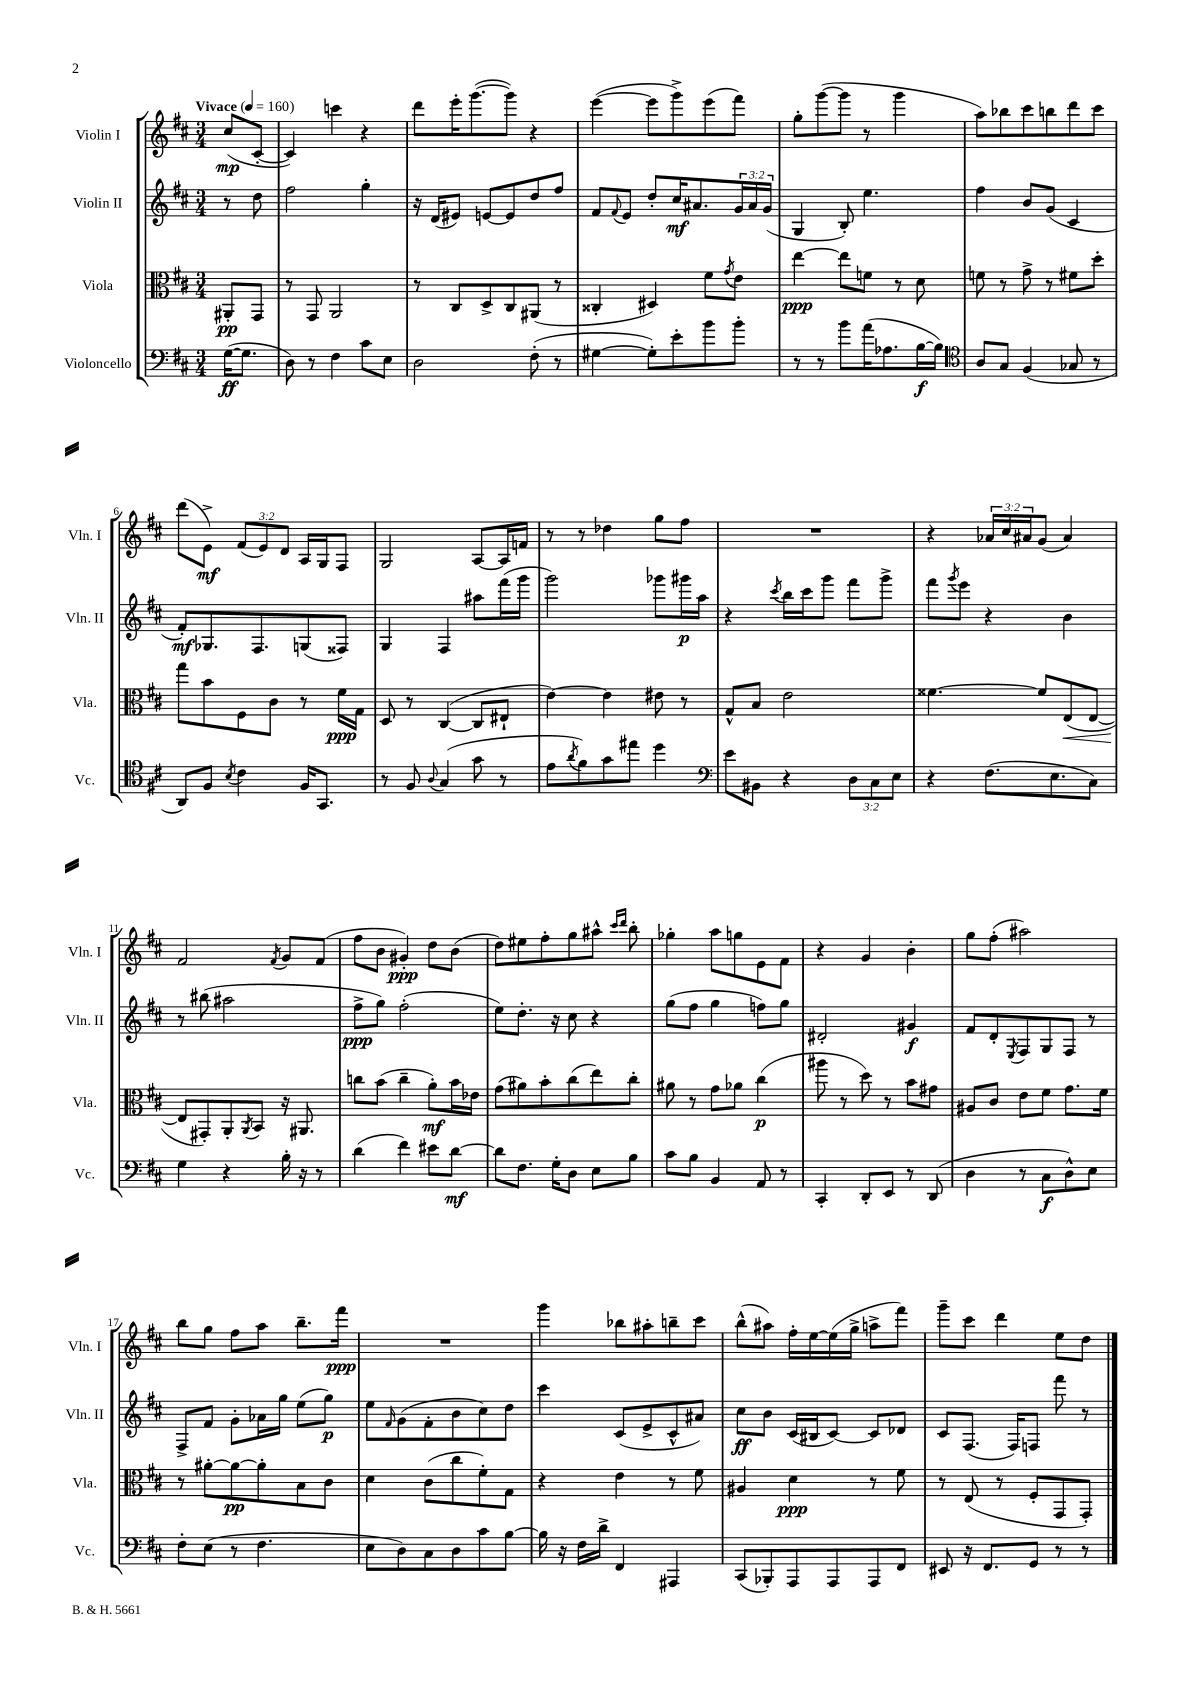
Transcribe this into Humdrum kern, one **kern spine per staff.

**kern	**dynam	**kern	**dynam	**kern	**dynam	**kern	**dynam
*part4	*part4	*part3	*part3	*part2	*part2	*part1	*part1
*staff4	*staff4	*staff3	*staff3	*staff2	*staff2	*staff1	*staff1
*I"Violoncello	*	*I"Viola	*	*I"Violin II	*	*I"Violin I	*
*I'Vc.	*	*I'Vla.	*	*I'Vln. II	*	*I'Vln. I	*
*clefF4	*	*clefC3	*	*clefG2	*	*clefG2	*
*k[f#c#]	*	*k[f#c#]	*	*k[f#c#]	*	*k[f#c#]	*
*M3/4	*	*M3/4	*	*M3/4	*	*M3/4	*
*MM160	*	*MM160	*	*MM160	*	*MM160	*
=	=	=	=	=	=	=	=
!	!	!	!	!	!	!LO:TX:a:B:t=Vivace	!
([16G\KL	ff	8AA#X'/L	pp	8r	.	(8cc#/L	mp
8.G\J]	.	.	.	.	.	.	.
.	.	8GG/J	.	8dd\	.	[8c#'/J	.
=1	=1	=1	=1	=1	=1	=1	=1
8D\)	.	8r	.	2ff#\	.	4c#/])	.
8r	.	8GG/	.	.	.	.	.
4F#\	.	2AA/	.	.	.	4cccn\	.
8c#\L	.	.	.	4gg'\	.	4r	.
8E\J	.	.	.	.	.	.	.
=2	=2	=2	=2	=2	=2	=2	=2
2D\	.	8r	.	16r	.	8ddd\L	.
.	.	.	.	(16d/KL	.	.	.
.	.	8C#/L	.	8e#X/J)	.	16eee'\K	.
.	.	.	.	.	.	([8.ggg\	.
.	.	8D^/	.	[8en/L	.	.	.
.	.	8C#/	.	8e/]	.	8ggg\J])	.
(8F#'\	.	(8AA#X/J	.	8dd/	.	4r	.
8r	.	8r	.	8ff#/J	.	.	.
=3	=3	=3	=3	=3	=3	=3	=3
[4G#X\	.	4C##X'/	.	8f#/L	.	([4eee\	.
.	.	.	.	8qqf#/	.	.	.
.	.	.	.	8e/J	.	.	.
8G#'\L])	.	4D#X/)	.	8dd'/L	.	8eee\L]	.
8e'\	.	.	.	16cc#/K	mf	8ggg^\)	.
.	.	.	.	8.a#X/	.	.	.
8b\	.	8f#\L	.	.	.	(8eee\	.
.	.	8qg/	.	.	.	.	.
8b'\J	.	8e\J	.	24g/L	.	8fff#\J)	.
.	.	.	.	24a#/	.	.	.
.	.	.	.	(24g/JJ	.	.	.
=4	=4	=4	=4	=4	=4	=4	=4
8r	.	[4ee\	ppp	4G/	.	8gg'\L	.
8r	.	.	.	.	.	([8ggg\	.
8b\L	.	8ee\L]	.	8B'/)	.	8ggg\J]	.
(16a\K	.	8fn\J	.	4.ee\	.	8r	.
8.A-X\	.	.	.	.	.	.	.
.	.	8r	.	.	.	4ggg\	.
[16B\L	f	8d\	.	.	.	.	.
16B\JJ])	.	.	.	.	.	.	.
=5	=5	=5	=5	=5	=5	=5	=5
*clefC4	*	*	*	*	*	*	*
8A/L	.	8fn\	.	4ff#\	.	8aa\L)	.
8G/J	.	8r	.	.	.	8bb-X\	.
(4F#/	.	8g^\	.	8b/L	.	8ccc#\	.
.	.	8r	.	(8g/J	.	8bbn\	.
8G-X/	.	8f#X\L	.	4c#/	.	8ddd\	.
8r	.	8dd'\J	.	.	.	8ccc#\J	.
!!LO:LB:g=z
=6	=6	=6	=6	=6	=6	=6	=6
8AA/L)	.	8gg\L	.	8f#'/L)	mf	(8ddd\L	.
8F#/J	.	8b\	.	8.G-X/	.	8e^\J)	mf
8qB/	.	.	.	.	.	.	.
4c#\	.	8F#\	.	.	.	(12f#/L	.
.	.	.	.	8.F#/	.	.	.
.	.	.	.	.	.	12e/)	.
.	.	8c#\J	.	.	.	.	.
.	.	.	.	.	.	12d/J	.
16F#/KL	.	8r	.	(8Gn/	.	16A/LL	.
8.GG/J	.	.	.	.	.	16G/J	.
.	.	16f#\LL	ppp	8F##X/J)	.	8F#/J	.
.	.	16G\JJ	.	.	.	.	.
=7	=7	=7	=7	=7	=7	=7	=7
8r	.	8D/	.	4G/	.	2G/	.
8F#/	.	8r	.	.	.	.	.
8qqA/	.	.	.	.	.	.	.
(4G/	.	([4C#/	.	4F#/	.	.	.
8g\	.	8C#/L]	.	8aa#X\L	.	[8A/L	.
8r	.	8E#X`/J	.	(16fff#\L	.	16A/L]	.
.	.	.	.	16ggg\JJ	.	16fn/JJ	.
=8	=8	=8	=8	=8	=8	=8	=8
8e\L	.	[4e\)	.	2ggg\)	.	8r	.
8qa/	.	.	.	.	.	.	.
8f#\)	.	.	.	.	.	8r	.
8g\	.	4e\]	.	.	.	4dd-X\	.
8ee#X\J	.	.	.	.	.	.	.
4dd\	.	8e#X\	.	8ggg-X\L	.	8gg\L	.
.	.	8r	.	16ggg#X\L	p	8ff#\J	.
.	.	.	.	16aa\JJ	.	.	.
=9	=9	=9	=9	=9	=9	=9	=9
*clefF4	*	*	*	*	*	*	*
8e\L	.	8G^^/L	.	4r	.	2.r	.
8BB#X\J	.	8B/J	.	.	.	.	.
.	.	.	.	8qccc#/	.	.	.
4r	.	2e\	.	16bb\LL	.	.	.
.	.	.	.	16ccc#\J	.	.	.
.	.	.	.	8ggg\J	.	.	.
12D\L	.	.	.	8fff#\L	.	.	.
12C#\	.	.	.	.	.	.	.
.	.	.	.	8ggg^\J	.	.	.
12E\J	.	.	.	.	.	.	.
=10	=10	=10	=10	=10	=10	=10	=10
4r	.	[4.f##X\	.	8fff#\L	.	4r	.
.	.	.	.	8qggg/	.	.	.
.	.	.	.	8eee\J	.	.	.
(8.F#\L	.	.	.	4r	.	24a-X/LL	.
.	.	.	.	.	.	24cc#/	.
.	.	.	.	.	.	24a#X/J	.
.	.	8f##/L]	.	.	.	(8g/J	.
8.E\	.	.	.	.	.	.	.
!	!	!	!LO:HP:b	!	!	!	!
.	.	(8E/	<	4b\	.	4a#/)	.
8C#\J)	.	[8E/J	.	.	.	.	.
!!LO:LB:g=z
=11	=11	=11	=11	=11	=11	=11	=11
4G\	.	8E/L]	.	8r	.	2f#/	.
.	.	8GG#X'/)	[	(8bb#X\	.	.	.
4r	.	8AA'/	.	2aa#X\	.	.	.
.	.	8qAA/	.	.	.	.	.
.	.	8BB/J	.	.	.	.	.
.	.	.	.	.	.	8qf#/	.
16B'\	.	16r	.	.	.	8g/L	.
16r	.	8.AA#X/	.	.	.	.	.
8r	.	.	.	.	.	(8f#/J	.
=12	=12	=12	=12	=12	=12	=12	=12
(4d\	.	8ccn\L	.	8ff#^\L	ppp	8ff#\L	.
.	.	(8b\J	.	8gg\J)	.	8b\J	.
4f#\)	.	4cc~\	.	(2ff#'\	.	4g#X'/)	ppp
8e#X\L	.	8a'\L)	mf	.	.	8dd\L	.
[8d\J	mf	16b\L	.	.	.	(8b\J	.
.	.	16e-X\JJ	.	.	.	.	.
=13	=13	=13	=13	=13	=13	=13	=13
8d\L]	.	(8g\L	.	8ee\L)	.	8dd\L)	.
8.F#\J	.	8a#X\)	.	8.dd'\J	.	8ee#X\	.
.	.	8b'\	.	.	.	8ff#'\	.
16G'\KL	.	.	.	16r	.	.	.
8D\J	.	(8cc#\	.	8cc#\	.	8gg\	.
8E\L	.	8ee\)	.	4r	.	8aa#X^^\J	.
.	.	.	.	.	.	16qqccc#/LL	.
.	.	.	.	.	.	16qqddd/JJ	.
8B\J	.	8cc#'\J	.	.	.	8bb'\	.
=14	=14	=14	=14	=14	=14	=14	=14
8c#\L	.	8a#X\	.	(8gg\L	.	4gg-X'\	.
8B\J	.	8r	.	8ff#\J	.	.	.
4BB/	.	8g\L	.	4gg\	.	8aa\L	.
.	.	8a-X\J	.	.	.	8ggn\	.
8AA/	.	(4cc#\	p	8ffn\L)	.	8e\	.
8r	.	.	.	8gg\J	.	8f#\J	.
=15	=15	=15	=15	=15	=15	=15	=15
4CC#'/	.	8aa#X\	.	2d#X'/	.	4r	.
.	.	8r	.	.	.	.	.
8DD'/L	.	8dd\)	.	.	.	4g/	.
8EE/J	.	8r	.	.	.	.	.
8r	.	8b\L	.	4g#X/	f	4b'\	.
(8DD/	.	8g#X\J	.	.	.	.	.
=16	=16	=16	=16	=16	=16	=16	=16
4D\	.	8A#X/L	.	8f#/L	.	8gg\L	.
.	.	8c#/J	.	8d'/	.	(8ff#'\J	.
.	.	.	.	8qE/	.	.	.
8r	.	8e\L	.	8F#/	.	2aa#X\)	.
8C#\L	f	8f#\J	.	8G/	.	.	.
8D^^\)	.	8.g\L	.	8F#/J	.	.	.
8E\J	.	.	.	8r	.	.	.
.	.	16f#\Jk	.	.	.	.	.
!!LO:LB:g=z
=17	=17	=17	=17	=17	=17	=17	=17
8F#'\L	.	8r	.	8F#^/L	.	8bb\L	.
(8E\J	.	[8a#X'\L	.	8f#/J	.	8gg\J	.
8r	.	8a#\_	pp	8g'\L	.	8ff#\L	.
4.F#\	.	8a#'\]	.	16a-X\L	.	8aa\J	.
.	.	.	.	16gg\JJ	.	.	.
.	.	8B\	.	(8ee\L	.	8.bb~\L	.
.	.	8c#\J	.	8gg\J)	p	.	.
.	.	.	.	.	.	16fff#\Jk	ppp
=18	=18	=18	=18	=18	=18	=18	=18
8E\L	.	4d\	.	8ee\L	.	2.r	.
.	.	.	.	16qqf#/	.	.	.
8D\)	.	.	.	(8g\	.	.	.
8C#\	.	(8c#\L	.	8f#'\	.	.	.
8D\	.	8cc#\	.	8b\	.	.	.
8c#\	.	8f#'\)	.	8cc#\)	.	.	.
[8B\J	.	8G\J	.	8dd\J	.	.	.
=19	=19	=19	=19	=19	=19	=19	=19
16B\]	.	4r	.	4ccc#\	.	4ggg\	.
16r	.	.	.	.	.	.	.
16F#\LL	.	.	.	.	.	.	.
16d^\JJ	.	.	.	.	.	.	.
4FF#/	.	4e\	.	(8c#/L	.	8bb-X\L	.
.	.	.	.	8e^/	.	8aa#X'\	.
4AAA#X/	.	8r	.	8c#^^/	.	8bbn~\	.
.	.	8f#\	.	8a#X/J)	.	8ccc#\J	.
=20	=20	=20	=20	=20	=20	=20	=20
(8CC#/L	.	4A#X/	.	8cc#\L	ff	(8bb^^\L	.
8BBB-X'/)	.	.	.	8b\J	.	8aa#X\J)	.
8AAA/	.	4d\	ppp	(16c#/LL	.	16ff#'\LL	.
.	.	.	.	16B#X/J	.	[16ee\	.
8AAA/	.	.	.	[8c#/J)	.	(16ee\]	.
.	.	.	.	.	.	16gg^\JJ	.
8AAA/	.	8r	.	8c#/L]	.	8aan^\L	.
8FF#/J	.	8f#\	.	8d-X/J	.	8fff#\J)	.
=21	=21	=21	=21	=21	=21	=21	=21
8EE#X/	.	8r	.	8c#/L	.	8ggg~\L	.
16r	.	(8E/	.	(8.F#/J	.	8ccc#\J	.
8.FF#/L	.	.	.	.	.	.	.
.	.	8r	.	.	.	4ddd\	.
.	.	.	.	16F#/KL)	.	.	.
8GG/J	.	8F#'/L	.	8Fn/J	.	.	.
8r	.	8GG/	.	8fff#\	.	8ee\L	.
8r	.	8GG'/J)	.	8r	.	8dd\J	.
==	==	==	==	==	==	==	==
*-	*-	*-	*-	*-	*-	*-	*-
